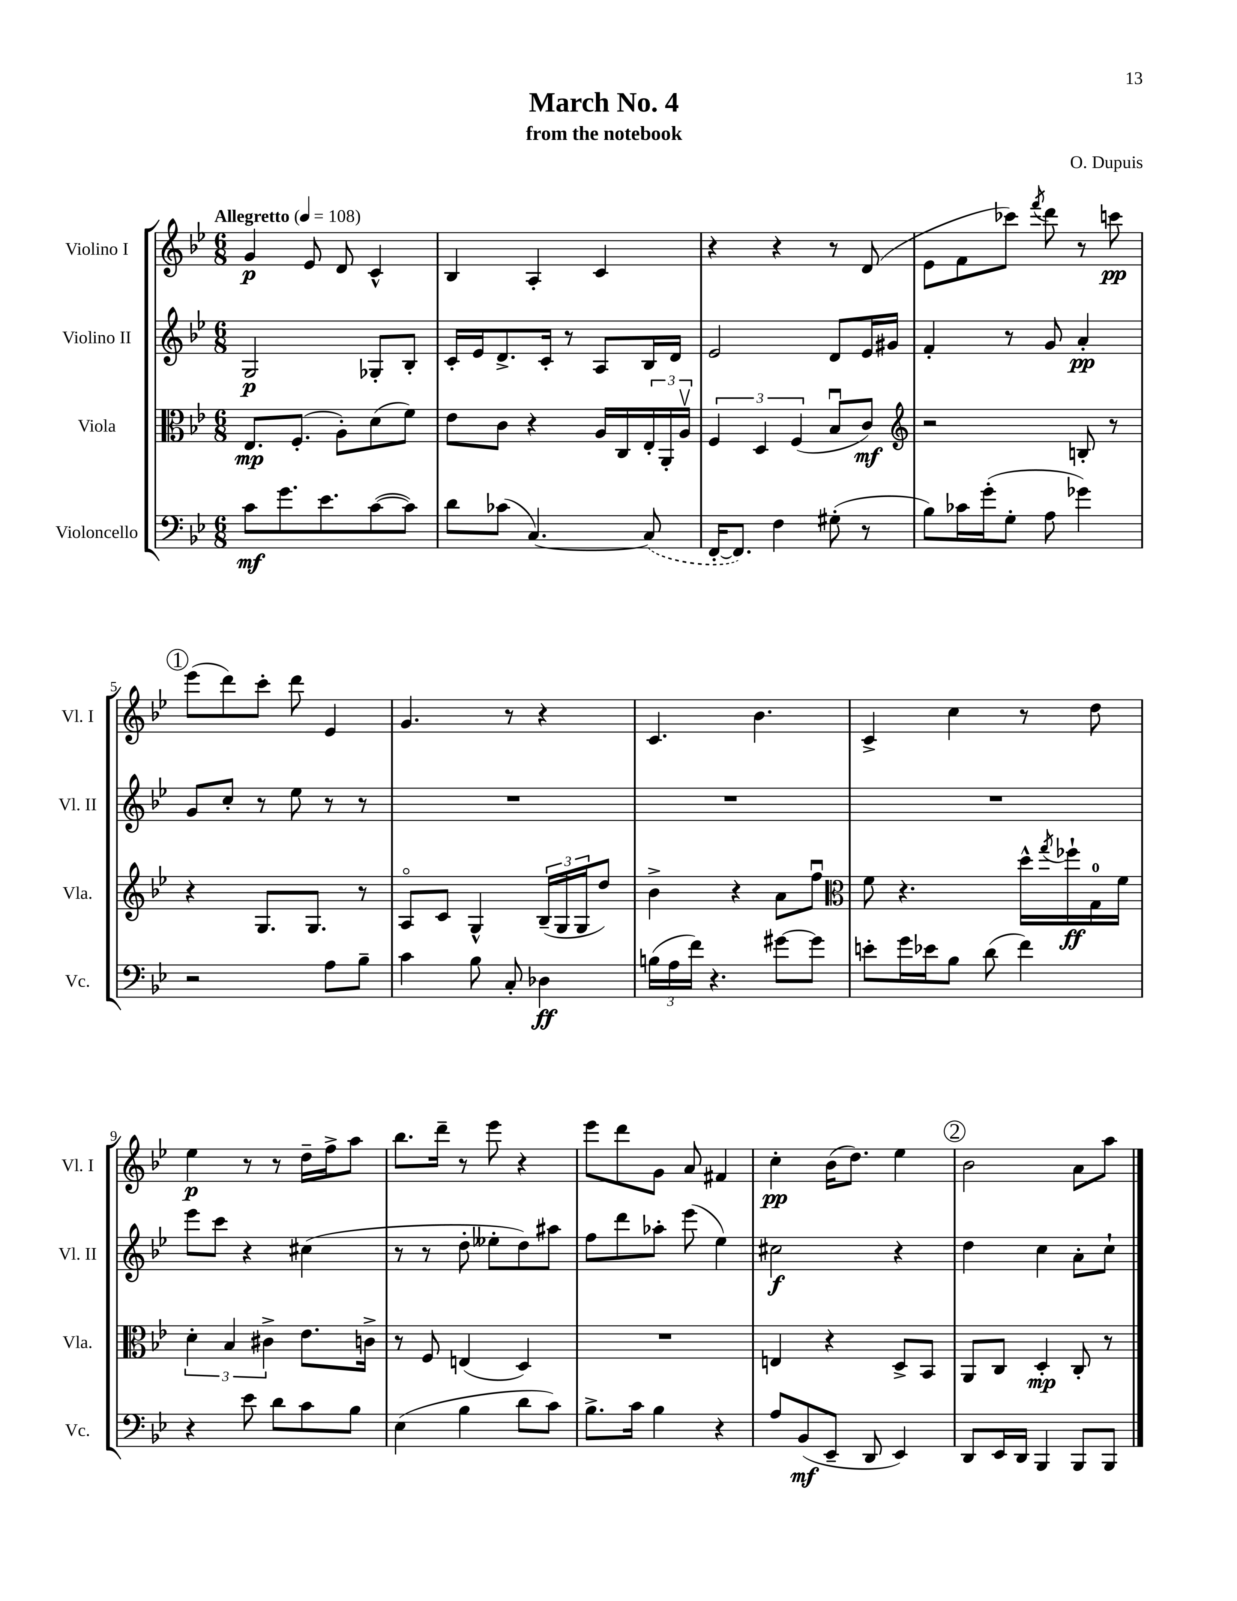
\header { title = "March No. 4" composer = "O. Dupuis" subtitle = "from the notebook" }
<<
\new StaffGroup <<
\new Staff = "s0" \with { instrumentName = "Violino I" shortInstrumentName = "Vl. I" } {
    \clef treble \key bes \major \numericTimeSignature \time 6/8 \tempo "Allegretto" 4 = 108
    g'4\p ees'8 d'8 c'4-^ |
    bes4 a4-. c'4 |
    r4 r4 r8 d'8( |
    ees'8 f'8 ces'''8) \acciaccatura { f'''8 } d'''8 r8 c'''8\pp |
    \mark \markup { \circle "1" } ees'''8( d'''8) c'''8-. d'''8 ees'4 |
    g'4. r8 r4 |
    c'4. bes'4. |
    c'4-> c''4 r8 d''8 |
    ees''4\p r8 r8 d''16-- f''16-> a''8 |
    bes''8. d'''16-- r8 ees'''8 r4 |
    ees'''8 d'''8 g'8 a'8 fis'4 |
    c''4-.\pp bes'16( d''8.) ees''4 |
    \mark \markup { \circle "2" } bes'2 a'8 a''8 \bar "|." |
}
\new Staff = "s1" \with { instrumentName = "Violino II" shortInstrumentName = "Vl. II" } {
    \clef treble \key bes \major \numericTimeSignature \time 6/8
    g2\p ges8-. bes8-. |
    c'16-. ees'16 d'8.-> c'16-. r8 a8 bes16 d'16 |
    ees'2 d'8 ees'16 gis'16 |
    f'4-. r8 g'8 a'4-.\pp |
    \mark \markup { \circle "1" } g'8 c''8-. r8 ees''8 r8 r8 |
    R2. |
    R2. |
    R2. |
    ees'''8 c'''8 r4 cis''4( |
    r8 r8 d''8-. eeses''8-. d''8) ais''8 |
    f''8 d'''8 aes''8-. ees'''8( ees''4) |
    cis''2\f r4 |
    \mark \markup { \circle "2" } d''4 c''4 a'8-. c''8-! \bar "|." |
}
\new Staff = "s2" \with { instrumentName = "Viola" shortInstrumentName = "Vla." } {
    \clef alto \key bes \major \numericTimeSignature \time 6/8
    ees8.\mp f8.-.( a8-.) d'8( f'8) |
    ees'8 c'8 r4 a16 c16 \tuplet 3/2 { ees16-. a,16-. a16\upbow } |
    \tuplet 3/2 { f4 d4 f4( } bes8\downbow c'8\mf) |
    \clef treble r2 b8-. r8 |
    \mark \markup { \circle "1" } r4 g8. g8. r8 |
    a8\flageolet c'8 g4-^ \tuplet 3/2 { bes16--( g16 g16 } d''8) |
    bes'4-> r4 a'8 f''8\downbow |
    \clef alto f'8 r4. d''16-^ \acciaccatura { g''8 } fes''16-!\ff g16-0 f'16 |
    \tuplet 3/2 { d'4-. bes4 cis'4-> } ees'8. c'16-> |
    r8 f8 e4( d4) |
    R2. |
    e4 r4 d8-> bes,8 |
    \mark \markup { \circle "2" } a,8 c8 d4-.\mp c8-. r8 \bar "|." |
}
\new Staff = "s3" \with { instrumentName = "Violoncello" shortInstrumentName = "Vc." } {
    \clef bass \key bes \major \numericTimeSignature \time 6/8
    c'8\mf g'8. ees'8. c'8~( c'8) |
    d'8 ces'8( c4.~) \once \slurDashed c8( |
    f,16~-. f,8.) f4 gis8-.( r8 |
    bes8) ces'16 g'16-.( g8-. a8 ges'4) |
    \mark \markup { \circle "1" } r2 a8 bes8-- |
    c'4 bes8 c8-. des4\ff |
    \tuplet 3/2 { b16( a16 f'16) } r4. gis'8~ gis'8 |
    e'8-. g'16 ees'16 bes8 d'8( f'4) |
    r4 ees'8 d'8 c'8 bes8 |
    ees4( bes4 d'8 c'8) |
    bes8.-> c'16 bes4 r4 |
    a8 bes,8\mf( ees,8-- d,8 ees,4) |
    \mark \markup { \circle "2" } d,8 ees,16 d,16 bes,,4 bes,,8 bes,,8 \bar "|." |
}
>>
>>
